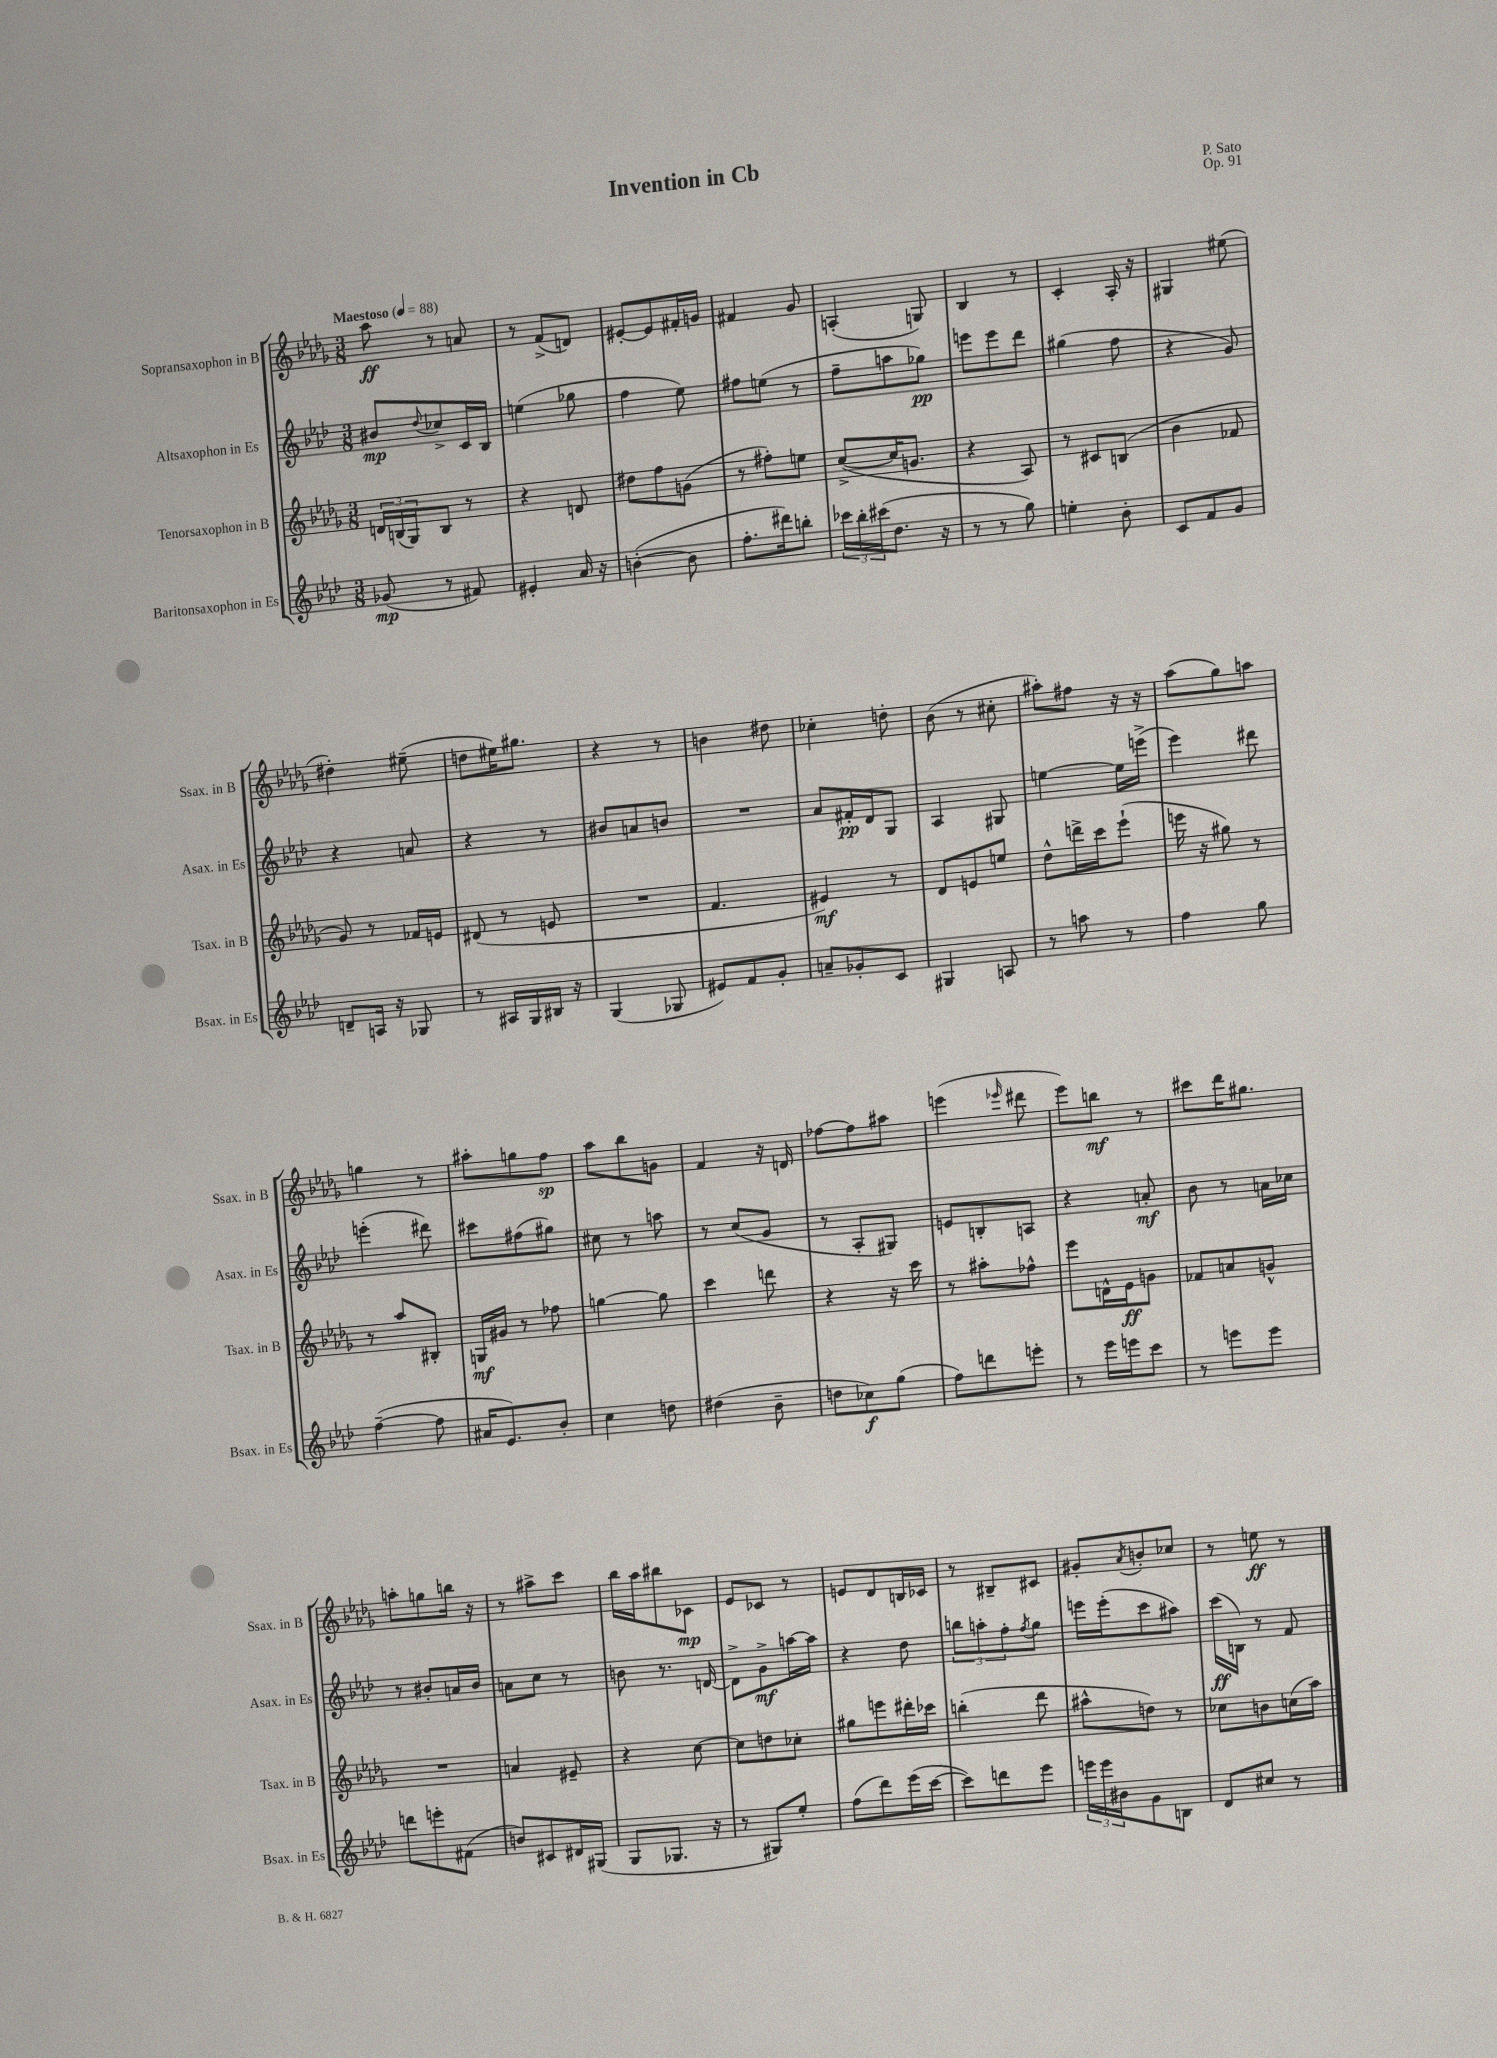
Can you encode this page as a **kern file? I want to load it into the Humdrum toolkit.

**kern	**kern	**kern	**kern
*staff4	*staff3	*staff2	*staff1
*clefG2	*clefG2	*clefG2	*clefG2
*k[b-e-a-d-]	*k[b-e-a-d-g-]	*k[b-e-a-d-]	*k[b-e-a-d-g-]
*M3/8	*M3/8	*M3/8	*M3/8
*MM88	*MM88	*MM88	*MM88
(8g-	24d	8b#	8aa-
.	(24B	.	.
.	24G-)	.	.
.	.	8qqdd-	.
8r	8B	8cc-^	8r
8f#)	8r	16c	8a
.	.	16B-	.
=	=	=	=
4e#'	4r	(4ee	8r
.	.	.	(8f^
16a-	8d	8gg-	8d)
16r	.	.	.
=	=	=	=
([4b'	8dd#	4ff	[8e#'
.	8ff	.	8e#]
8b]	(8g	8ee-)	16f#'
.	.	.	16g
=	=	=	=
8.ff'	8r	8ff#	4f#
.	8ff#')	(8ee	.
16ddd#)	.	.	.
8bb'	8ee	8r	8g-
=	=	=	=
24ccc-	([8cc^	8ff~	(4A'
24bb-'	.	.	.
(24ccc#	.	.	.
8.dd-	16cc]	8aa	.
.	8.g	.	.
.	.	8gg-)	8G)
16r	.	.	.
=	=	=	=
8r	4r	8eee	4B-
8r	.	8eee	.
8gg)	8A-)	8ddd-	8r
=	=	=	=
4ee'	8r	(4gg#	4c'
.	8c#	.	.
8b-'	(8B	8ff	16A-'
.	.	.	16r
=	=	=	=
8c	4b-	4r	4G#
8f	.	.	.
8g	8f-	8g)	(8ee#
=	=	=	=
8d~	8g-)	4r	4dd#')
16A	8r	.	.
16r	.	.	.
8G-	16f-	8a	(8ee#~
.	16e	.	.
=	=	=	=
8r	(8d#	4r	8dd
16A#	8r	.	16ee#)
16G	.	.	8.gg#
16B#	8e	8r	.
16r	.	.	.
=	=	=	=
(4G	4.r	8b#	4r
.	.	8a	.
8G-	.	8b	8r
=	=	=	=
8e#)	4.f	4.r	4b
8f	.	.	.
8g'	.	.	8dd#
=	=	=	=
8a~	4e#)	8a-	4cc-'
8g-'	.	16f#'	.
.	.	16d-	.
8c	8r	8G	8dd'
=	=	=	=
4G#	8d-	4A-	(8b-
.	8e	.	8r
8A	8ee	8G#	8cc#'
=	=	=	=
8r	8dd-^^	[4ee	8aa#')
8aa	16ddd^	.	8ff#
.	16ccc	.	.
8r	(8eee-`	16ee]	16r
.	.	(16eee^	16r
=	=	=	=
4ff	16eee	4eee-)	(8aa-
.	16r	.	.
.	8gg#)	.	8gg-)
8gg	8r	8ddd#	8aa
=	=	=	=
([4ff~	8r	(4eee'	4gg
.	8aa-	.	.
8ff]	8B#'	8ddd#)	8r
=	=	=	=
16a#	16G	8ccc#	8aa#'
8.e-)	16g#	.	.
.	8r	(8ff#	8gg
8b-'	8ff-	8gg#)	8ff
=	=	=	=
4cc	[4gg	8cc#	8aa-
.	.	8r	8bb-
8dd	8gg]	8aa	8g
=	=	=	=
(4dd#	4ccc	8r	4f
.	.	(8cc	.
8b-~	8ddd	8g	16r
.	.	.	16d
=	=	=	=
8dd	4r	8r	[8ff-
8cc-)	.	8A-'	8ff-]
(8gg	16r	8G#)	8aa#
.	16ccc	.	.
=	=	=	=
8ff)	8r	8e	(4eee
8ddd	8aa#'	8B'	.
.	.	.	16qqeee-
8eee'	8ff-^^	8A	8ddd#
=	=	=	=
8r	8eee-	4r	8eee-)
16eee-	16d^^	.	8bb
16eee	16e-	.	.
8ccc	8g	8a'	8r
=	=	=	=
8r	8f-	8b-	8ccc#
8eee	8a	8r	16ddd-
.	.	.	8.gg#
8eee	8g^^	16a	.
.	.	16cc-	.
=	=	=	=
8ddd	4.r	8r	8aa'
8eee'	.	8b#'	8gg
(8f#	.	16a	16bb
.	.	16b#	16r
=	=	=	=
8b)	4a	8a	8r
8c#	.	8cc	8aa#^
16d#	8e#~	8r	8ccc
(16G#	.	.	.
=	=	=	=
8G	4r	8b	16bb-
.	.	.	16aa-
8.G-	.	8.r	8bb#
.	[8cc	.	8c-
16r	.	[16d	.
=	=	=	=
8r	8cc]	8d^]	8e-
8G#)	8dd	8g^	8c-
8ee-'	8cc-'	[16aa	8r
.	.	16aa]	.
=	=	=	=
(8ff	8gg#	4r	8e
8ddd-)	8eee	.	8d-
(16eee-	16ddd#'	8dd-	16B
[16ccc	16ccc-	.	16c-
=	=	=	=
8ccc])	(4bb'	12bb	8r
.	.	12aa'	.
8ddd	.	.	8B#~
.	.	12ff'	.
.	.	8qff	.
8eee-	8ddd-	8gg	8c#
=	=	=	=
24eee	8aa#^^	16eee	8g#'
24eee	.	.	.
.	.	(16eee'	.
24b#	.	.	.
.	.	.	8qa-
8g	8dd)	8ccc	8b'
8B	8r	8aa#)	8cc-
=	=	=	=
8d-	8cc-	(16ccc	8r
.	.	16B)	.
8cc#	8b	8r	8ee
8r	(16cc	8f	8r
.	16aa-)	.	.
==	==	==	==
*-	*-	*-	*-
